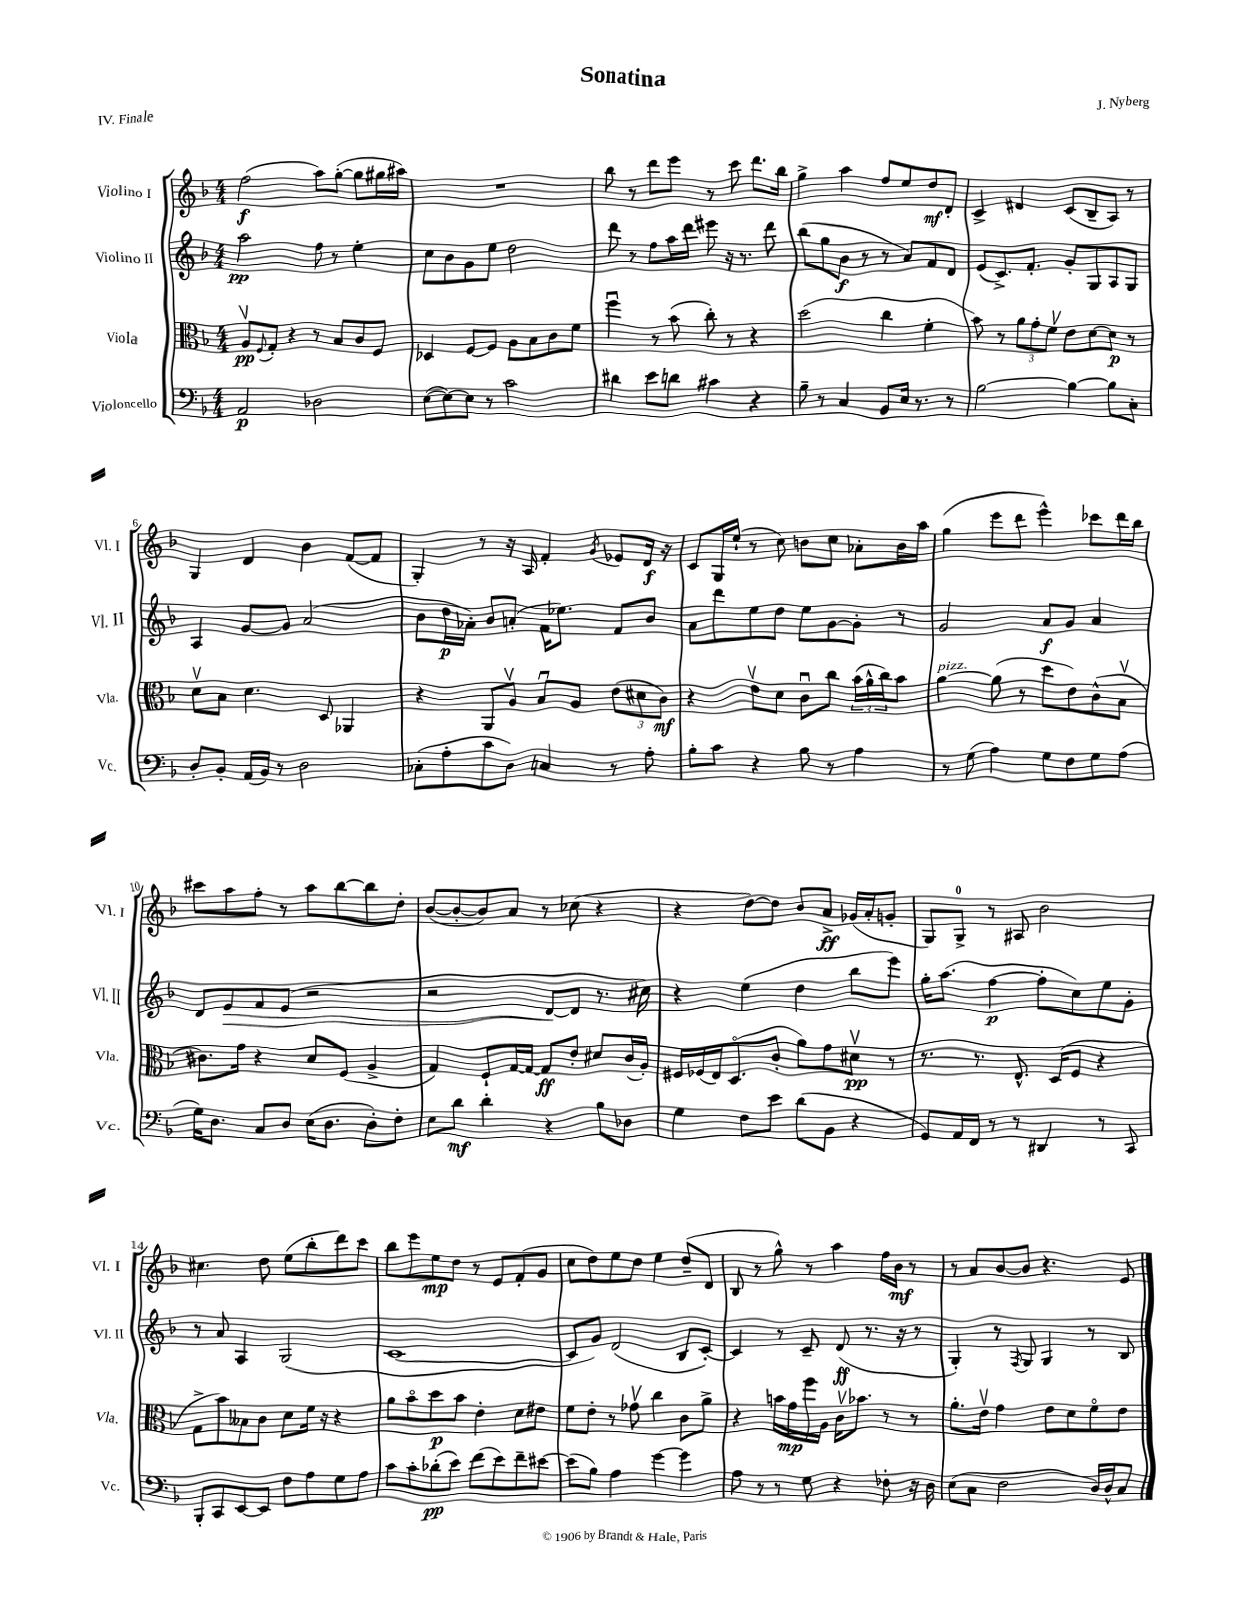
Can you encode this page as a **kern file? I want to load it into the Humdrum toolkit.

**kern	**kern	**kern	**kern
*staff4	*staff3	*staff2	*staff1
*clefF4	*clefC3	*clefG2	*clefG2
*k[b-]	*k[b-]	*k[b-]	*k[b-]
*M4/4	*M4/4	*M4/4	*M4/4
2AA	8Av	2aa	(2ff
.	8qqF	.	.
.	8G'	.	.
.	4r	.	.
2D-	8r	8ff	8aa)
.	8B-	8r	([8gg'
.	8c	4ee'	8gg]
.	8F	.	16gg#
.	.	.	16aa#)
=	=	=	=
([8E	4D-	8cc	1r
8E_)	.	8b-	.
8E]	[8F	8g	.
8r	8F]	8ee	.
2c	8A	2dd	.
.	8B-	.	.
.	8c	.	.
.	8f	.	.
=	=	=	=
4d#	4ffu	8ddd	8bb-
.	.	8r	8r
8e	8r	8ff	8ddd
8d	(8b-	16aa	8eee
.	.	16ddd	.
4c#	8cc')	8eee#	8r
.	8r	16r	8ccc
.	.	8.r	.
4r	4r	.	8.ddd
.	.	8ddd	.
.	.	.	16bb-
=	=	=	=
8B-~	(2dd	(8bb-	4gg^
8r	.	8gg	.
4C	.	8b-	4aa
.	.	8r	.
8BB-	4cc	8r	8ff
16E	.	8a)	8ee
8.r	.	.	.
.	4f'	8f	8dd
8r	.	8d	8d'
=	=	=	=
[2B-	8b-)	(8e	4c^
.	8r	8.c^)	.
.	12a	.	4d#
.	.	8.f'	.
.	12g'	.	.
.	12fv	.	.
4B-_	8e	8g'	(8c
.	[8d	8G	8B-~
8B-]	8d]	8A	8A)
8C'	8r	8G	8r
=	=	=	=
8D'	8dv	4A	4G
8BB-'	8B-	.	.
(16AA	4.d	[8g	4d
16BB-)	.	.	.
8r	.	8g]	.
2D	.	(2a	4b-
.	8D	.	.
.	4AA-	.	([8f
.	.	.	8f]
=	=	=	=
(8C-'	4r	8b-	4G')
8A'	.	16dd	.
.	.	16a-')	.
8c	8AA	8b-	8r
8D)	8Av	(8a'	16r
.	.	.	16A
4C	8B-u	16f	4f'
.	.	8.ee-)	.
.	8A	.	.
.	.	.	8qg
8r	(12e	8f	8e-
.	12d#	.	.
8A'	.	8b-	16d
.	12c)	.	.
.	.	.	16r
=	=	=	=
8B-'	4r	8a	8c
8c	.	8ddd	16G
.	.	.	(16ee`
4r	8ev	8ee	8r
.	8d	8dd	8cc)
8B-	8cu	8ee	8b
8r	8cc	[8g	8cc
4A	(24b-	8g']	8a-'
.	24a^^	.	.
.	24cc)	.	.
.	8b-	8r	16b
.	.	.	16aa
=	=	=	=
8r	[4a	2g	(4gg
(8G	.	.	.
4A)	(8a]	.	8eee
.	8r	.	8ddd
8G	8dd	8a	4eee^^)
8F	8e)	8g	.
8G	(8c^^	4a	8ccc-
(8A	8B-v	.	16ddd
.	.	.	16bb-
=	=	=	=
16G)	8.c#)	8d	8ccc#
8.D	.	.	.
.	.	8e	8aa
.	16g	.	.
8C	4r	8f	8ff'
8D	.	(8e	8r
(16E	8d	2r	8aa
8.D	.	.	.
.	(8F	.	[8bb-
8D')	4A^	.	8bb-]
8F'	.	.	8dd'
=	=	=	=
8E	4G)	2r	([8b-
8d	.	.	8b-'_
4d'	8F`	.	8b-])
.	[16G	.	8a
.	16G_	.	.
4r	8G]	[8d	8r
.	8e'	8d]	(8cc-
8B-	8d#	8.r	4r
8D-	(16c	.	.
.	16A')	16cc#)	.
=	=	=	=
4G	16F#	4r	4r
.	(16F-	.	.
.	16E)	.	.
.	(8.Do	.	.
8F	.	(4ee	[8dd)
8e	8c'	.	8dd]
(8d	8a)	4dd	8b-
8BB-	8g	.	8a^
4r	8d#v	8bb-	(16g-
.	.	.	16a'
.	8r	8eee)	8g'
=	=	=	=
8GG)	8.r	16gg'	8G)
.	.	(8.aa	.
16AA	.	.	8G^
16FF	8.r	.	.
8r	.	[4ff	8r
8r	8.E^^	.	8A#
4DD#	.	8ff']	2b-
.	(16D	.	.
.	8F	8cc)	.
8r	4r	8ee	.
8CC	.	8g'	.
=	=	=	=
8BBB-'	8G^	8r	4.cc#
8CC	8b-)	8a	.
[8EE	8B--	4A	.
8EE]	8c	.	8dd
8F	8d	(2G	(8ee
8A	16f	.	8bb-'
.	16r	.	.
8G	4r	.	8ddd)
8A	.	.	8ccc
=	=	=	=
8c	8a	[1c	8bb-
8c'	8b-o	.	8eee
(8d-'	8dd	.	8ee
8e)	8b-	.	8dd
(8f	4e'	.	8r
8e)	.	.	8e
8f~	8d	.	(8f'
[8e#	8e#	.	8g
=	=	=	=
(8e#]	8f	8c]	8cc
8B-)	8e'	8g)	8dd)
4A	8r	(2d	8ee
.	8g-v	.	8dd
[4g	4cc	.	4ee
4g]	8c	8B-	(8dd~
.	8a^	[8c')	8d
=	=	=	=
8A	4r	4c]	8B-
8r	.	.	8r
8r	16b	8r	8gg^^)
.	16g	.	.
8G	16ff	8c~	8r
.	16A	.	.
4r	16cv	(8d	4aa
.	8.b-	.	.
.	.	8.r	.
8F-'	8r	.	16ff
.	.	16r	16b-
16r	8r	8r	8r
16D	.	.	.
=	=	=	=
(8E	8.a'	4G')	8r
8C	.	.	8a
.	16ev	.	.
2F	4g	8r	[8b-
.	.	8qF	.
.	.	8G	8b-]
.	8e	4G	4.r
.	8d	.	.
16D)	8fo	8r	.
16D^^	.	.	.
8C	8e	8B-	8e
==	==	==	==
*-	*-	*-	*-
